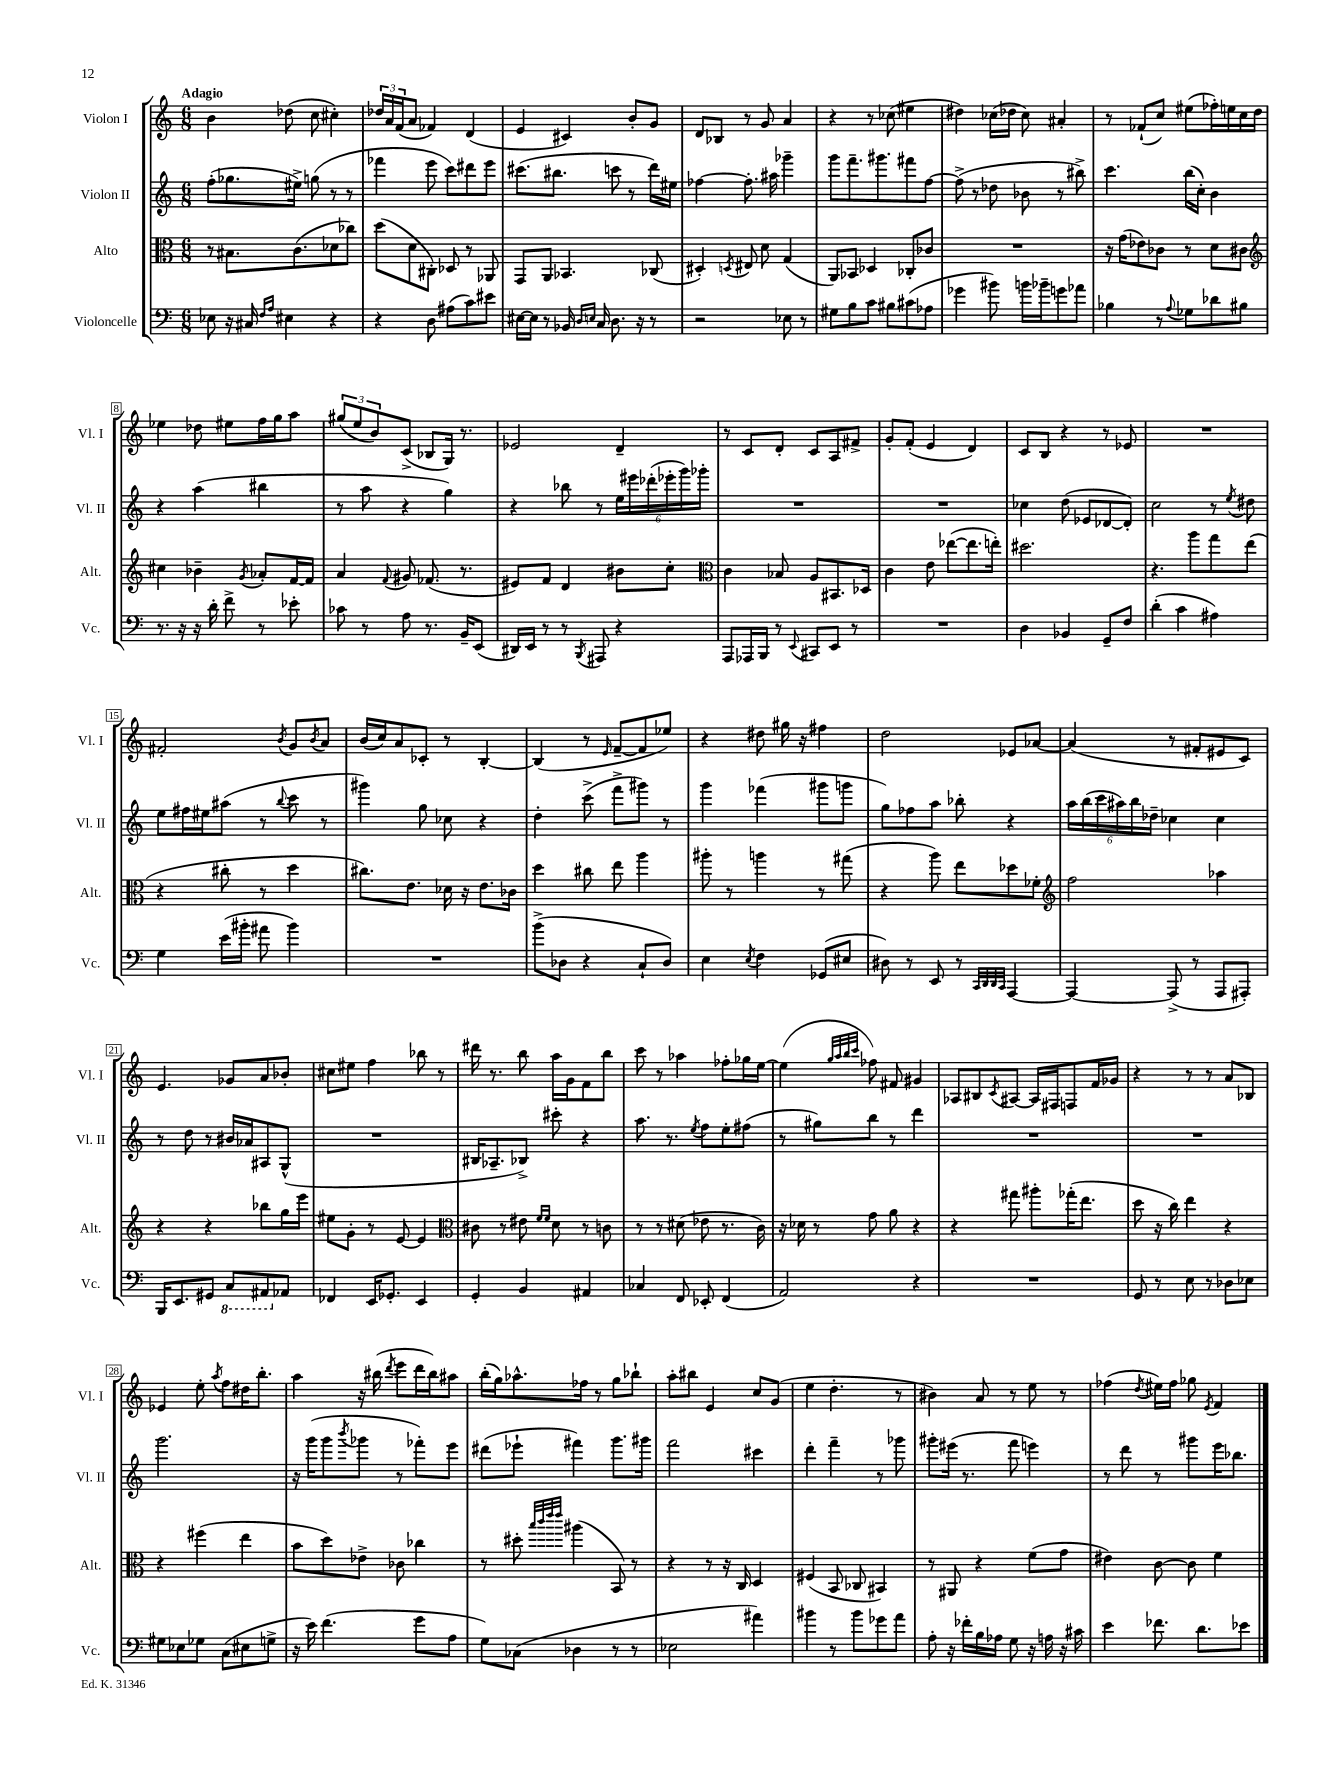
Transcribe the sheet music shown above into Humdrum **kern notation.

**kern	**kern	**kern	**kern
*staff4	*staff3	*staff2	*staff1
*clefF4	*clefC3	*clefG2	*clefG2
*k[]	*k[]	*k[]	*k[]
*M6/8	*M6/8	*M6/8	*M6/8
8E-\	8r	(8ff'\L	4b\
16r	8.B#\L	8.gg-\	.
16C#/	.	.	.
16qqF/LL	.	.	.
16qqA/JJ	.	.	.
4E#\	.	.	(8dd-\
.	(8.c\	16ee#^\Jk)	.
.	.	(8gg\	8cc\
4r	8d-\	8r	4cc#'\)
.	8cc-\J)	8r	.
=	=	=	=
4r	(8dd\L	4fff-\	24dd-/LL
.	.	.	24a/
.	.	.	(24f/J
.	8d\	.	8a/J
8D\	8C#'\J)	8eee\	4f-/)
(8A#\L	8D-/	8ccc\L)	.
8c\)	8r	8ddd#\	(4d/
8e#\J	8AA-/	8eee\J	.
=	=	=	=
[16E#\LL	8GG/L	(8.ccc#\L	4e/
16E#\]JJ	.	.	.
8r	8AA/J	.	.
.	.	8.bb#\J	.
16BB-/	4.BB-/	.	4c#/)
16qqD/LL	.	.	.
16qqE/JJ	.	.	.
16C/	.	.	.
8.D\	.	8ccc\	.
.	.	8r	8b'/L
16r	.	.	.
8r	(8C-/	16ddd\LL)	8g/J
.	.	16ee#\JJ	.
=	=	=	=
2r	4D#'/)	[4ff-\	8d/L
.	.	.	8B-/J
.	8qD/	.	.
.	8E#/	8.ff-'\]	8r
.	8d\	.	8g/
.	.	16aa#\	.
8E-\	(4G/	4ggg-~\	4a/
8r	.	.	.
=	=	=	=
8G#\L	8AA/L)	8ggg\L	4r
8B\	8BB-/J	8.fff~\	.
8c\J	4D-/	.	8r
.	.	8.ggg#\	.
8B#\L	.	.	(8cc-\
(8c#\	8C-'/L	8fff#\	4ee#\
8A-\J	8c-/J	[8ff\J	.
=	=	=	=
4g-\	2.r	(8ff^\]	4dd#\)
.	.	8r	.
8b#\)	.	8dd-\	(16cc-\LL
.	.	.	16dd-\JJ
16b\LL	.	8b-\	8cc-\)
16b-~\J	.	.	.
8g\	.	8r	4a#'/
8a-\J	.	8bb#^\)	.
=	=	=	=
4B-\	16r	4.ccc\	8r
.	(16g\LK	.	.
.	8e-\)	.	(8f-`/L
8r	8c-\J	.	8cc/J)
8qqA/	.	.	.
8G-\L	8r	(16bb\LL	(8ee#\L
.	.	16cc'\JJ)	.
8d-\	8d\L	4b\	16ff-'\L)
.	.	.	16ee\
8B#\J	8c#\J	.	16cc\
.	.	.	16dd\JJ
=	=	=	=
*	*clefG2	*	*
8.r	4cc#\	4r	4ee-\
16r	.	.	.
16r	4b-~\	(4aa\	8dd-\
16d'\	.	.	.
8f^\	.	.	8ee#\L
.	8qg/	.	.
8r	8a-'/L	4bb#\	16ff\L
.	.	.	16gg\J
8e-'\	[16f/L	.	8aa\J
.	16f/]JJ	.	.
=	=	=	=
8c-\	4a/	8r	(12gg#/L
.	.	.	12ee/
8r	.	8aa\	.
.	.	.	12b/)
.	8qqf/	.	.
8A\	8g#/	4r	(8c^/J
8.r	(8.f-/	.	8B-/L
.	.	4gg\)	16G/Jk)
16BB~/LK	8.r	.	8.r
(8EE/J	.	.	.
=	=	=	=
16DD#/LL)	8e#/L)	4r	2e-/
16EE/JJ	.	.	.
8r	8f/J	.	.
8r	4d/	8bb-\	.
8qBBB/	.	.	.
8AAA#/	.	8r	.
4r	8b#\L	24ee\LL	4d~/
.	.	24eee#\	.
.	.	(24ddd-'\	.
.	8cc'\J	24eee-'\	.
.	.	24ggg\)	.
.	.	24ggg-'\JJ	.
=	=	=	=
*	*clefC3	*	*
8AAA/L	4c\	2.r	8r
16AAA-/L	.	.	8c/L
16BBB/JJ	.	.	.
8r	8B-/	.	8d'/J
8qqEE/	.	.	.
8CC#/L	8A/L	.	8c/L
8EE/J	8.BB#/	.	8A/
8r	.	.	8f#^/J
.	16D-/Jk	.	.
=	=	=	=
2.r	4c\	2.r	8g'/L
.	.	.	(8f'/J
.	8e\	.	4e/
.	([8ee-\L	.	.
.	8.ee-\]	.	4d/)
.	16ee'\Jk)	.	.
=	=	=	=
4D\	2.dd#\	4cc-\	8c/L
.	.	.	8B/J
4BB-/	.	(8dd\	4r
.	.	8e-/L	.
8GG~/L	.	[8d-/	8r
8F/J	.	8d-'/]J)	8e-/
=	=	=	=
(4d'\	4.r	2cc\	2.r
4c\	.	.	.
.	8aa\L	.	.
4A#\)	8gg\	8r	.
.	.	8qee/	.
.	(8ee\J	8dd#\	.
=	=	=	=
4G\	4r	8ee\L	2f#'/
.	.	16ff#\L	.
.	.	16ee#\J	.
(16e\LL	8cc#'\	(8aa#\J	.
16b#'\JJ	.	.	.
8a#\	8r	8r	.
.	.	8qqbb/	8qb/
4b#\)	4dd\	8ccc\	8g/L
.	.	.	8qb/
.	.	8r	8a/J
=	=	=	=
2.r	8.cc#\L)	4ggg#\)	(16b/LL
.	.	.	16cc/J)
.	.	.	8a/
.	8.e\J	.	.
.	.	8gg\	8c-'/J
.	16d-\	8cc-\	8r
.	16r	.	.
.	8.e\L	4r	[4B'/
.	16c-\Jk	.	.
=	=	=	=
(8b^\L	4dd\	4dd'\	(4B/]
8D-\J	.	.	.
4r	8cc#\	(8ccc^\	8r
.	.	.	16qqe/
.	8ee\	8fff^\L	[8f~/L
8C`/L	4aa\	8ggg#\J)	8f/]
8D-/J)	.	8r	8ee-/J)
=	=	=	=
4E\	8aa#'\	4ggg\	4r
.	8r	.	.
8qE/	.	.	.
4F\	4aa\	(4fff-\	8dd#\
.	.	.	16gg#\
.	.	.	16r
(8GG-/L	8r	8ggg#\L	4ff#\
8E#/J	(8gg#\	8ggg\J	.
=	=	=	=
8D#\)	4r	8gg\L)	2dd\
8r	.	8ff-\	.
8EE/	8aa\)	8aa\J	.
8r	8ee\L	8bb-'\	.
32qqCC/LLL	.	.	.
32qqDD/	.	.	.
32qqDD/	.	.	.
32qqCC/JJJ	.	.	.
[4AAA/	8dd-\	4r	8e-/L
.	8f-'\J	.	[8a-/J
=	=	=	=
*	*clefG2	*	*
4AAA/_	2ff\	24aa\LL	(4a-/]
.	.	(24bb\	.
.	.	24ccc\	.
.	.	24aa#\)	.
.	.	24bb\	.
.	.	24dd-~\JJ	.
(8AAA^/]	.	4cc-\	8r
8r	.	.	8f#'/L
8AAA/L	4aa-\	4cc-\	8e#/
8AAA#'/J)	.	.	8c/J)
=	=	=	=
16BBB/LK	4r	8r	4.e/
8.EE/	.	.	.
.	.	8dd\	.
8GG#/J	4r	8r	.
8CC/L	.	16b#/LL	8g-/L
.	.	16a-/J	.
8AAA#/	8bb-\L	8A#/	8a/
8AA-/J	16gg\L	(8G^^/J	8b-'/J
.	16eee\JJ	.	.
=	=	=	=
4FF-/	8ee#\L	2.r	8cc#\L
.	8g'\J	.	8ee#\J
16EE/LK	8r	.	4ff\
8.GG-'/J	.	.	.
.	[8e/	.	.
4EE/	4e/]	.	8bb-\
.	.	.	8r
=	=	=	=
*	*clefC3	*	*
4GG'/	8c#\	16B#/LK	16ddd#\
.	.	8.A-~/	8.r
.	8r	.	.
4BB/	8e#\	8B-^/J)	8bb\
.	16qqf/LL	.	.
.	16qqf/JJ	.	.
.	8d\	8ccc#'\	16aa\LL
.	.	.	16g\J
4AA#/	8r	4r	8f\
.	8c\	.	8bb\J
=	=	=	=
4C-/	8r	8.aa\	8ccc\
.	8r	.	8r
.	.	8.r	.
8FF/	(8d#\	.	4aa-\
.	.	8qee/	.
8EE-'/	8e-\	8ff\L	.
(4FF/	8.r	8ee'\	8ff-'\L
.	.	(8ff#\J	16gg-\L
.	16c\)	.	[16ee\JJ
=	=	=	=
2AA/)	16r	8r	(4ee\]
.	16d-\	.	.
.	8r	8gg#\L)	.
.	.	.	32qqgg/LLL
.	.	.	32qqaa/
.	.	.	32qqbb/
.	.	.	32qqccc/JJJ
.	8g\	8bb\J	8ff-\)
.	8a\	8r	8f#/
4r	4r	4ddd\	4g#/
=	=	=	=
2.r	4r	2.r	8A-/L
.	.	.	8B#/
.	.	.	8qc/
.	8gg#\	.	[8A#/J
.	8aa#'\L	.	16A#/]LL
.	.	.	16F#/J
.	(16gg-'\K	.	8F/
.	8.ee\J	.	.
.	.	.	16f/L
.	.	.	16g-/JJ
=	=	=	=
8GG/	8dd\	2.r	4r
8r	16r	.	.
.	16cc\)	.	.
8E\	4ee\	.	8r
8r	.	.	8r
8D-\L	4r	.	8a/L
8E-\J	.	.	8B-/J
=	=	=	=
8G#\L	4r	2.ggg\	4e-/
8E-\	.	.	.
8G-\J	(4ff#\	.	8ee'\
.	.	.	8qaa/
(8C\L	.	.	8ff\L
8E#\	4ee\	.	16dd#\K
.	.	.	8.bb'\J
8G^\J	.	.	.
=	=	=	=
16r	8b\L	16r	4aa\
16e\)	.	(16ggg\LK	.
(4.f\	8dd\)	8ggg\	.
.	.	8qbbb/	.
.	8e-^\J	8ggg-\J	16r
.	.	.	(16bb#\
.	.	.	8qddd/
.	8c-\	8r	8eee\L
8g\L	4cc-\	8fff-'\L)	16ddd\L
.	.	.	16bb#\J)
8A\J	.	8eee\J	8aa#\J
=	=	=	=
8G\L)	8r	(8ddd#\L	(16bb'\LL
.	.	.	16gg\J)
(8C-\J	8dd#'\	8eee-`\J	8.aa-^^\
.	32qqbb/LLL	.	.
.	32qqccc/	.	.
.	32qqeee/	.	.
.	32qqeee/JJJ	.	.
4D-\	(4aa#\	4fff#\)	.
.	.	.	16ff-\Jk
.	.	.	8r
8r	8BB/)	8.ggg\L	8gg\L
8r	8r	.	8bb-`\J
.	.	16ggg#\Jk	.
=	=	=	=
2E-\	4r	2fff\	8aa'\L
.	.	.	8bb#\J
.	8r	.	4e/
.	16r	.	.
.	16C/	.	.
4a#\)	4D/	4ccc#\	8cc/L
.	.	.	(8g/J
=	=	=	=
4b#\	(4F#/	4ddd'\	4ee\
8r	8BB/	4fff~\	4.dd'\
8b#\L	8C-/	.	.
8g-\	4BB#/)	8r	.
8a\J	.	8ggg-\	8r
=	=	=	=
8A'\	8r	8ggg#'\L	4b#\)
16r	8AA#/	(16eee#\Jk	.
16f-'\LL	.	8.r	.
16B\	4r	.	8a/
16A-\JJ	.	.	.
8G\	.	8fff\	8r
16r	(8f\L	4eee\)	8ee\
16A\	.	.	.
16r	8g\J	.	8r
16c#\	.	.	.
=	=	=	=
4e\	4e#\)	8r	(4ff-\
.	.	8ddd\	.
.	.	.	8qdd/
8.f-\	[8c\	8r	16ee#\LL)
.	.	.	16ff-\JJ
.	8c\]	8ggg#\L	8gg-\
8.d\L	.	.	.
.	.	.	8qe/
.	4f\	16eee\K	4f/
.	.	8.bb-\J	.
8e-\J	.	.	.
==	==	==	==
*-	*-	*-	*-
